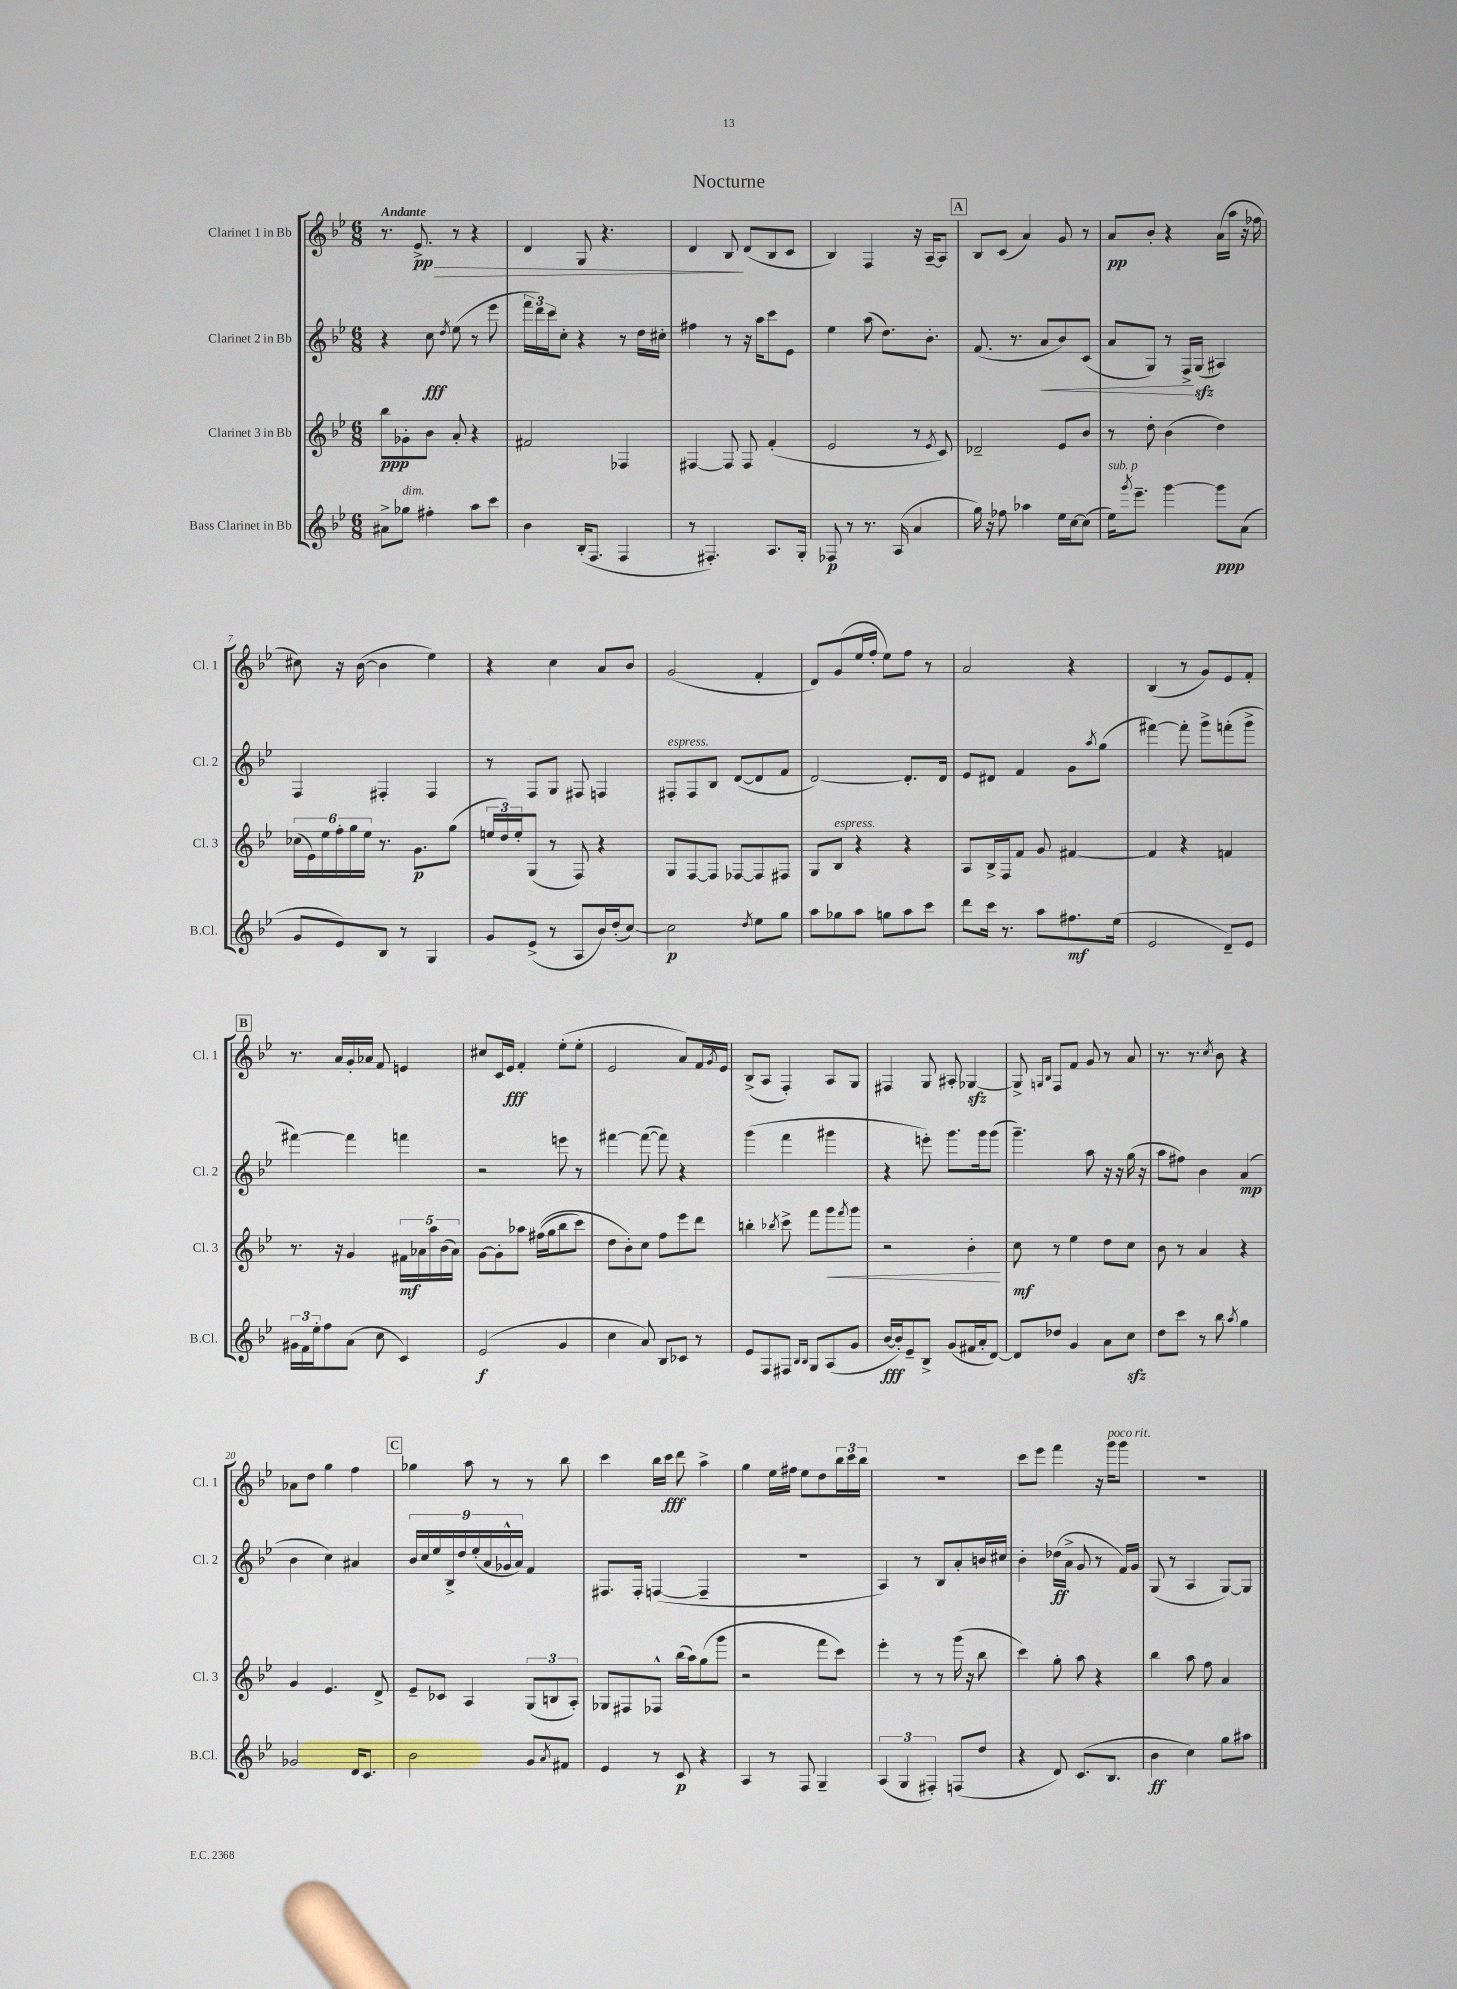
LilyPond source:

\header { title = "Nocturne" }
<<
\new StaffGroup <<
\new Staff = "s0" \with { instrumentName = "Clarinet 1 in Bb" shortInstrumentName = "Cl. 1" } {
    \clef treble \key bes \major \numericTimeSignature \time 6/8 \tempo "Andante"
    r8. ees'8.->\pp\> r8 r4 |
    d'4 g8 r4. |
    d'4 bes8\! d'8( bes8 c'8 |
    bes4) f4 r16 a16~-- a8 |
    \mark \markup { \box "A" } bes8 c'8( a'4) g'8 r8 |
    a'8\pp bes'8-. r4 a'16( a''16 r16 fes''16 |
    cis''8) r16 bes'16~( bes'4 ees''4) |
    r4 c''4 a'8 bes'8 |
    g'2( f'4-. |
    d'8) g'8( ees''16 f''16-. ees''8) f''8 r8 |
    a'2 r4 |
    bes4( r8 g'8) ees'8 f'8-. |
    \mark \markup { \box "B" } r8. a'16 g'16-. aes'16 f'8 e'4 |
    cis''8 c'16 ees'16\fff f'4-. ees''8-.( ees''8-. |
    ees'2 a'8) f'16 \acciaccatura { g'8 } ees'16 |
    bes8->( a8 f4-.) a8 g8 |
    fis4 g8 ais8-. ges4~\sfz |
    ges8-> \grace { g16 bes16 } f8 f'8 g'8 r8 a'8 |
    r8. r8. \acciaccatura { c''8 } bes'8 r4 |
    aes'8 d''8 g''4 f''4 |
    \mark \markup { \box "C" } ges''4 a''8 r8 r8 bes''8 |
    c'''4 bes''16 c'''16\fff d'''8 a''4-> |
    g''4 ees''16 fis''16 ees''8 d''8 \tuplet 3/2 { bes''16 c'''16 bes''16 } |
    R2. |
    c'''8 ees'''8 f'''4 r16 g'''16^\markup { \italic "poco rit." } g'''8 |
    R2. \bar "|." |
}
\new Staff = "s1" \with { instrumentName = "Clarinet 2 in Bb" shortInstrumentName = "Cl. 2" } {
    \clef treble \key bes \major \numericTimeSignature \time 6/8
    r4 c''8\fff \acciaccatura { d''8 } ees''8( r8 ees'''8 |
    \tuplet 3/2 { f'''16 d'''16) c'''16 } c''8-. r4 r8 d''16 cis''16-. |
    fis''4 r8 r16 a''16 c'''8 ees'8 |
    ees''4 a''8( d''8.) bes'8.-. |
    \mark \markup { \box "A" } f'8.( r8. a'8\< bes'8) c'8( |
    a'8 g8) r8 f16->\! g16\sfz( ais4) |
    f4 fis4-. fis4 |
    r8 f8 g8 fis8 f4 |
    fis8-.^\markup { \italic "espress." } fis8 bes8 d'8~( d'8 f'8 |
    d'2~) d'8.-. d'16 |
    ees'8 dis'8 f'4 g'8 \acciaccatura { a''8 } g''8( |
    fis'''4~) fis'''8-. g'''8-> f'''8-.( g'''8-> |
    \mark \markup { \box "B" } fis'''4~) fis'''4 f'''4 |
    r2 e'''8 r8 |
    fis'''4~ fis'''8~( fis'''8) r4 |
    g'''4( f'''4 gis'''4 |
    r4 e'''8-.) g'''8. g'''16 g'''8( |
    g'''4.--) a''8 r16 r16 g''16( r16 |
    a''8 fis''8) bes'4 a'4\mp( |
    bes'4 c''4) ais'4 |
    \mark \markup { \box "C" } \tuplet 9/8 { bes'16 c''16 ees''16 bes16-> d''16 ees''16-.( a'16 ges'16-^ a'16) } f'4 |
    fis8. fis16-. f4~( f4-- |
    R2. |
    a4) r8 bes8 a'8-. b'16 cis''16 |
    bes'4-. des''16\ff( a'16-> g'8 r8 f'16) g'16 |
    g8( r8 a4 g8~) g8 \bar "|." |
}
\new Staff = "s2" \with { instrumentName = "Clarinet 3 in Bb" shortInstrumentName = "Cl. 3" } {
    \clef treble \key bes \major \numericTimeSignature \time 6/8
    bes''8\ppp ges'8-. bes'8 a'8-. r4 |
    fis'2 fes4 |
    fis4~ fis8 fis8 f'4-.( |
    ees'2 r8 \acciaccatura { ees'8 } c'8) |
    \mark \markup { \box "A" } des'2-- ees'8 bes'8 |
    r8 d''8-. bes'4( d''4) |
    \tuplet 6/4 { ces''16( ees'16) ees''16 f''16-. g''16 ees''16 } r8. g'8.\p g''8( |
    \tuplet 3/2 { e''16 d''16) e''16-. } g8( r8 f8) r4 |
    g8 f8~ f8 fes8~ fes8 fis8 |
    g8 bes8^\markup { \italic "espress." } r4 r4 |
    a8 bes16-> f16 f'8 g'8 fis'4~ |
    fis'4 r4 f'4 |
    \mark \markup { \box "B" } r8. r16 g'4 \tuplet 5/4 { fis'16\mf aes'16 a''16 bes'16( aes'16) } |
    g'8~ g'8-. aes''8 fis''16(\( g''16 bes''8 c'''8) |
    d''8 bes'8-.\) c''8 f''8 ees'''8 d'''8 |
    b''4-. \acciaccatura { bes''8 } c'''8-> f'''8 g'''8\< \acciaccatura { f'''8 } g'''8 |
    r2 bes'4-.\! |
    c''8\mf r8 ees''4 d''8 c''8 |
    bes'8 r8 a'4 r4 |
    g'4 ees'4. d'8-> |
    \mark \markup { \box "C" } ees'8-- ces'8 a4 \tuplet 3/2 { g8( b8 a8-.) } |
    ges8 fis8 fes8-^ bes''16( a''16) g''8( g'''8 |
    r2 f'''8 c'''8) |
    ees'''4-. r8 r8 g'''16( r16 bes''8 |
    c'''4) g''8-. a''8 r4 |
    bes''4 a''8 f''8 a'4 \bar "|." |
}
\new Staff = "s3" \with { instrumentName = "Bass Clarinet in Bb" shortInstrumentName = "B.Cl." } {
    \clef treble \key bes \major \numericTimeSignature \time 6/8
    ais'8-> ges''8^\markup { \italic "dim." } fis''4-. a''8 c'''8 |
    bes'4 bes16-.( f8. f4 |
    r8 fis4.-.) a8. g16-. |
    fes8\p r8 r8. a16( a'4 |
    \mark \markup { \box "A" } g''16) r16 fes''8 aes''4 ees''16 c''16~ c''8( |
    ees''16^\markup { \italic "sub. p" }) \acciaccatura { g'''8 } ees'''8.-- g'''4~ g'''8\ppp a'8( |
    g'8 ees'8) bes8 r8 g4 |
    g'8 ees'8->( r8 a8 bes'16) d''16-.( c''8~) |
    c''2\p \acciaccatura { d''8 } ees''8 g''8 |
    a''8 ges''8 a''8 g''8 a''8 c'''8 |
    d'''8 c'''16 r8. a''8 fis''8.\mf ees''16( |
    ees'2 d'8--) ees'8 |
    \mark \markup { \box "B" } \tuplet 3/2 { gis'16 f'16 ees''16-. } f''8 a'8( c''8 c'4) |
    ees'2\f( g'4 |
    c''4 a'8) bes8 ces'8 r8 |
    ees'8 f8 fis8 \grace { bes16 bes16 } g8 a8( g'8 |
    bes'16~\fff bes'16-.) ees'8-- bes8-> g'8( fis'16 a'16-. d'8~) |
    d'8 des''8 g'4 a'8 c''8\sfz |
    d''8 c'''8 r8 bes''8 \acciaccatura { a''8 } g''4 |
    ges'2 d'16 c'8. |
    \mark \markup { \box "C" } bes'2 g'8 \acciaccatura { a'8 } fis'8 |
    ees'4 r8 c'8\p r4 |
    a4 r8 f8 g4-- |
    \tuplet 3/2 { a4( g4 fis4-.) } f8( d''8 |
    r4 d'8) c'8.( bes8. |
    bes'4\ff c''4) g''8 ais''8 \bar "|." |
}
>>
>>
